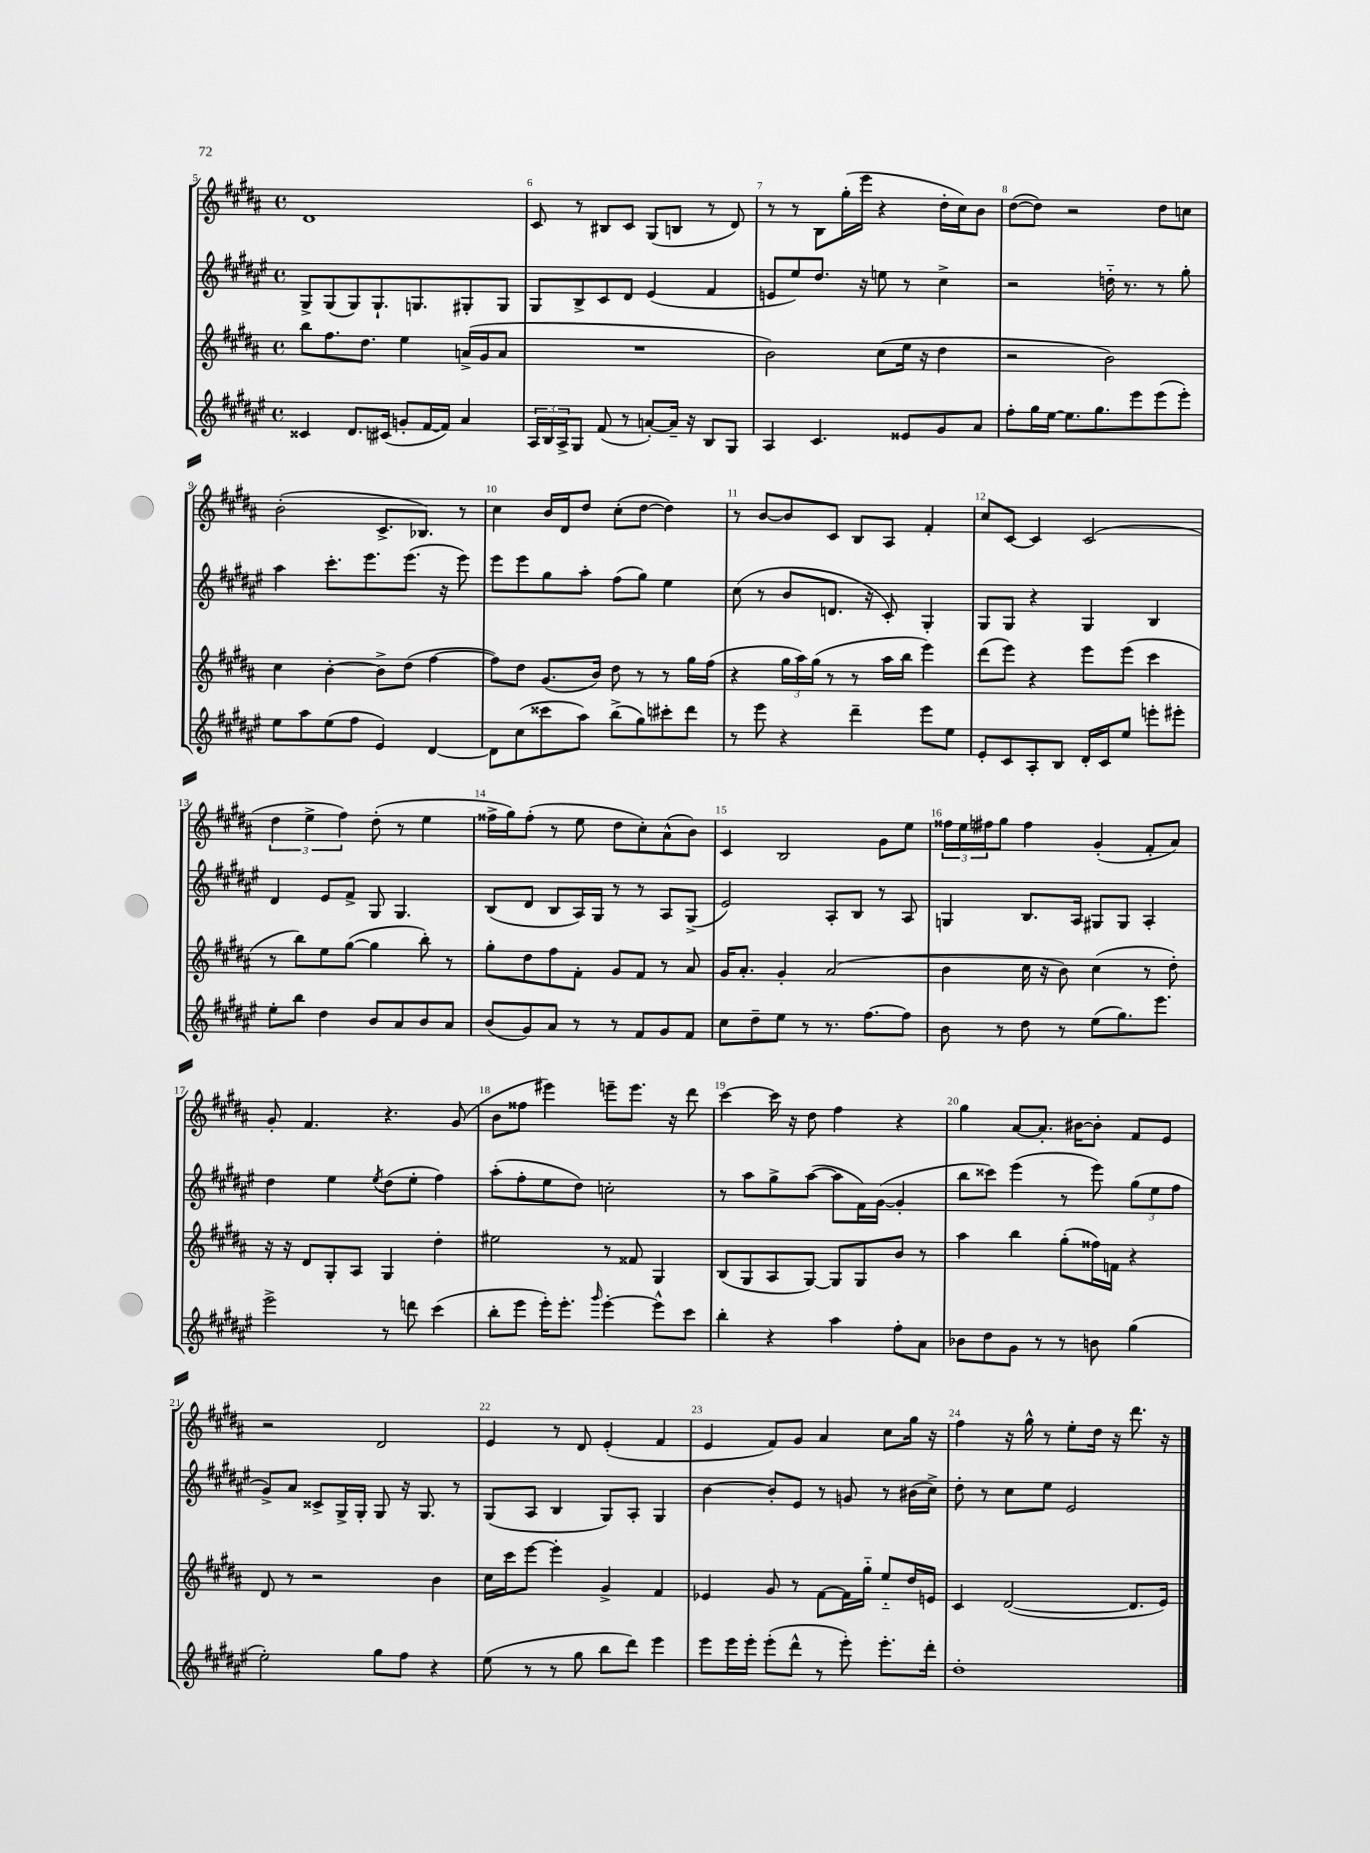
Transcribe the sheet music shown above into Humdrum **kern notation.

**kern	**kern	**kern	**kern
*part4	*part3	*part2	*part1
*staff4	*staff3	*staff2	*staff1
*clefG2	*clefG2	*clefG2	*clefG2
*k[f#c#g#d#a#e#]	*k[f#c#g#d#a#]	*k[f#c#g#d#a#e#]	*k[f#c#g#d#a#]
*M4/4	*M4/4	*M4/4	*M4/4
*met(c)	*met(c)	*met(c)	*met(c)
=5	=5	=5	=5
4c##X/	8bb\L	8G#^/L	1d#
.	8.ff#\	(8G#/	.
8.d#/L	.	8G#/)	.
.	8.dd#\J	.	.
.	.	8.G#`/	.
(16c#X/Jk	.	.	.
8gn'/L	4ee\	.	.
.	.	8.Gn/	.
[16f#/L	.	.	.
16f#/JJ])	.	.	.
4a#/	(16an^/LL	8G#X'/	.
.	16g#/J	.	.
.	8a/J	8G#/J	.
=6	=6	=6	=6
24A#/LL	1r	8G#/L	8c#/
24B/	.	.	.
24A#^/J	.	.	.
8G#/J	.	8B^/	8r
(8f#/	.	8c#/	8B#X/L
8r	.	8d#/J	8c#/J
[8an'/L)	.	(4e#/	(8G#/L
16a~/Jk]	.	.	8Bn/J
16r	.	.	.
8B/L	.	4f#/	8r
8G#/J	.	.	8d#/)
=7	=7	=7	=7
4A#/	2b\)	8en/L	8r
.	.	8ee#/)	8r
4.c#/	.	8.dd#/J	8B\L
.	.	.	(16gg#'\L
.	.	16r	16eee\JJ
.	(8cc#\L	8een\	4r
8e##X/L	16ee\Jk	8r	.
.	16r	.	.
8g#/	4dd#\	4cc#^\	16dd#'\LL
.	.	.	16cc#\J)
8a#/J	.	.	8b\J
=8	=8	=8	=8
8ff#'\L	2r	2r	([8dd#\L
16gg#\L	.	.	8dd#\J])
[16ee#\JJ	.	.	.
8.ee#\L]	.	.	2r
8.gg#\	.	.	.
.	2b\)	16ddn\	.
.	.	8.r	.
8eee#\	.	.	.
(8eee#\	.	8r	8dd#\L
8eee#'\J)	.	8gg#'\	8ccn\J
!!LO:LB:g=z
=9	=9	=9	=9
8ee#\L	4cc#\	4aa#\	(2b'\
8aa#\	.	.	.
(8ee#\	[4b'\	8.ccc#'\L	.
8ff#\J	.	.	.
.	.	8.eee#\	.
4e#/)	8b^\L]	.	8.c#^/L
.	(8dd#\J	(8.eee#\J	.
.	.	.	8.B-X/J)
[4d#/	[4ff#\	.	.
.	.	16r	.
.	.	8eee#\)	8r
=10	=10	=10	=10
8d#\L]	8ff#\L])	8eee#\L	4cc#\
(8cc#\	8dd#\J	8eee#\	.
8ccc##X\	(8.g#/L	8gg#\	16b/LL
.	.	.	16d#/J
8aa#\J)	.	8aa#'\J	8dd#/J
.	16b/Jk)	.	.
(8bb^\L	8dd#\	(8ff#\L	(8cc#'\L
8gg#\)	8r	8gg#\J)	[8dd#\J
8ccc#X'\	8r	4ee#\	4dd#\])
8ddd#\J	16gg#\LL	.	.
.	(16ff#\JJ	.	.
=11	=11	=11	=11
8r	4r	(8cc#\	8r
8eee#\	.	8r	[8b/L
4r	24gg#\LL	8b/L	8b/]
.	24aa#\)	.	.
.	(24gg#\JJ	.	.
.	8r	8.dn/J	8c#/J
4ddd#~\	8r	.	8B/L
.	.	16r	.
.	16aa#\LL	8c#'/)	8A#/J
.	16bb\JJ	.	.
8eee#\L	4eee\)	4G#'/	4f#'/
8ee#\J	.	.	.
=12	=12	=12	=12
8e#'/L	(8ddd#\L	8G#/L	8cc#/L
8c#/	8eee\J)	8G#/J	[8c#/J
8A#'/	4r	4r	4c#/]
8B/J	.	.	.
16d#'/LL	8eee\L	4G#/	(2c#/
16c#/J	.	.	.
8ee#/J	(8eee\J	.	.
8eeen'\L	4ccc#\	4B/	.
8eee#X'\J	.	.	.
!!LO:LB:g=z
=13	=13	=13	=13
8ee#'\L	8r	4d#/	6dd#\
8bb\J	8bb\L)	.	.
.	.	.	6ee^\
4dd#\	8ee\	8e#/L	.
.	.	.	6ff#\)
.	([8gg#\J	8f#^/J	.
8b/L	4gg#\]	8G#/	(8dd#'\
8a#/	.	4.G#/	8r
8b/	8bb'\)	.	4ee\
8a#/J	8r	.	.
=14	=14	=14	=14
(8b/L	8gg#'\L	(8B/L	16ff##X^\LL
.	.	.	16gg#\J)
8g#/)	8dd#\	8d#/J	(8ff##'\J
8a#/J	8ff#\	8B/L	8r
8r	8f#'\J	16A#/L)	8ee\
.	.	16G#/JJ	.
8r	8g#/L	8r	8dd#\L
8f#/L	8f#/J	8r	8cc#'\)
8g#/	8r	8A#/L	(8a#^^\
8f#/J	8a#/	(8G#^/J	8b\J)
=15	=15	=15	=15
8cc#\L	16g#/KL	2e#/)	4c#/
.	8.a#'/J	.	.
8dd#~\	.	.	.
8ee#\J	4g#'/	.	2B/
8r	.	.	.
8.r	(2a#/	8A#'/L	.
.	.	8B/J	.
[8.ff#\L	.	.	.
.	.	8r	8g#\L
8ff#\J]	.	8A#/	8ee\J
=16	=16	=16	=16
8b\	4b\	4Gn/	24ff##X\LL
.	.	.	24ee\
.	.	.	24ff#X\J
8r	.	.	8gg#\J
8dd#\	16cc#\	8.B/L	4ff#\
.	16r	.	.
8r	8b\)	.	.
.	.	16A#/Jk	.
(8ee#\L	(4cc#\	8G#X/L	(4g#'/
8.gg#\)	.	8G#/J	.
.	8r	4A#'/	8f#'/L
8.eee#\J	.	.	.
.	8dd#'\)	.	8a#/J)
!!LO:LB:g=z
=17	=17	=17	=17
2eee#^\	16r	4dd#\	8g#'/
.	16r	.	.
.	8d#/L	.	4.f#/
.	8G#'/	4ee#\	.
.	8A#/J	.	.
.	.	8qee#/	.
8r	4G#/	(8dd#\L	4.r
8dddn\	.	8ee#'\J	.
(4ccc#\	4dd#'\	4ff#\)	.
.	.	.	(8g#/
=18	=18	=18	=18
8bb'\L	2ee#X\	(8aa#'\L	8b\L
8eee#\J	.	8ff#'\	8ff##X\J
16eee#'\KL)	.	8ee#\	4eee#X\)
8.eee#'\J	.	.	.
.	.	8dd#\J)	.
16qqggg#/	.	.	.
[4eee#'\	8r	2ccn'\	8eeen~\L
.	8f##X/	.	8.eee\J
8eee#^^\L]	4G#/	.	.
.	.	.	16r
8ccc#\J	.	.	8ddd#\
=19	=19	=19	=19
4bb'\	(8B/L	8r	[4ccc#\
.	8G#/	8aa#\L	.
4r	8A#/	8gg#^\	16ccc#\]
.	.	.	16r
.	[8G#/J)	([8aa#\J	8dd#\
4aa#\	8G#/L]	8aa#\L]	4ff#\
.	8G#/	16f#\L)	.
.	.	([16g#\JJ	.
8ff#'\L	8b/J	4g#'/]	4r
8a#\J	8r	.	.
=20	=20	=20	=20
8b-X\L	4aa#\	8bb\L	4gg#\
8dd#\	.	8ccc##X\J)	.
8g#\J	4bb\	(4eee#\	[8a#/L
8r	.	.	8.a#'/J]
8r	(8gg#'\L	8r	.
.	.	.	[16b#X\KL
8bn\	16ff##X\L)	8eee#\)	8b#'\J]
.	16fn\JJ	.	.
(4gg#\	4r	(12gg#\L	8f#/L
.	.	12ee#\	.
.	.	.	8e/J
.	.	12ff#\J	.
!!LO:LB:g=z
=21	=21	=21	=21
2ee#'\)	8d#/	8g#^/L)	2r
.	8r	8a#/J	.
.	2r	8c##X^/L	.
.	.	16G#^/L	.
.	.	16G#'/JJ	.
8gg#\L	.	8G#/	2d#/
8ff#\J	.	16r	.
.	.	8.G#/	.
4r	4b\	.	.
.	.	8r	.
=22	=22	=22	=22
(8ee#\	16cc#\LL	(8G#/L	4e/
.	16ccc#\J	.	.
8r	[8eee\J	8A#/J	.
8r	4eee'\]	4B/	8r
8gg#\	.	.	8d#/
8bb\L	4g#^/	8G#/L)	(4e'/
8ddd#\J)	.	8A#'/J	.
4eee#\	4f#/	4G#/	4f#/
=23	=23	=23	=23
8eee#\L	4e-X/	[4b\	4e/
16eee#\L	.	.	.
16eee#'\JJ	.	.	.
(8eee#'\L	8g#/	8b'/L]	8f#/L)
8ddd#^^\J	8r	8e#/J	8g#/J
8r	[8f#\L	8r	4a#/
8eee#'\)	16f#\L]	8gn/	.
.	16gg#\JJ	.	.
8.eee#'\L	8ee/L	8r	8cc#\L
.	16dd#/L	(16b#X\LL	16gg#\Jk
16ddd#'\Jk	16en/JJ	16cc#^\JJ)	16r
=24	=24	=24	=24
1dd#'	4c#/	8dd#'\	4ff#\
.	.	8r	.
.	([2d#/	8cc#\L	16r
.	.	.	16gg#^^\
.	.	8ee#\J	8r
.	.	2e#/	8ee'\L
.	.	.	16dd#\Jk
.	.	.	16r
.	8.d#/L]	.	8.ddd#\
.	16e/Jk)	.	16r
==	==	==	==
*-	*-	*-	*-
